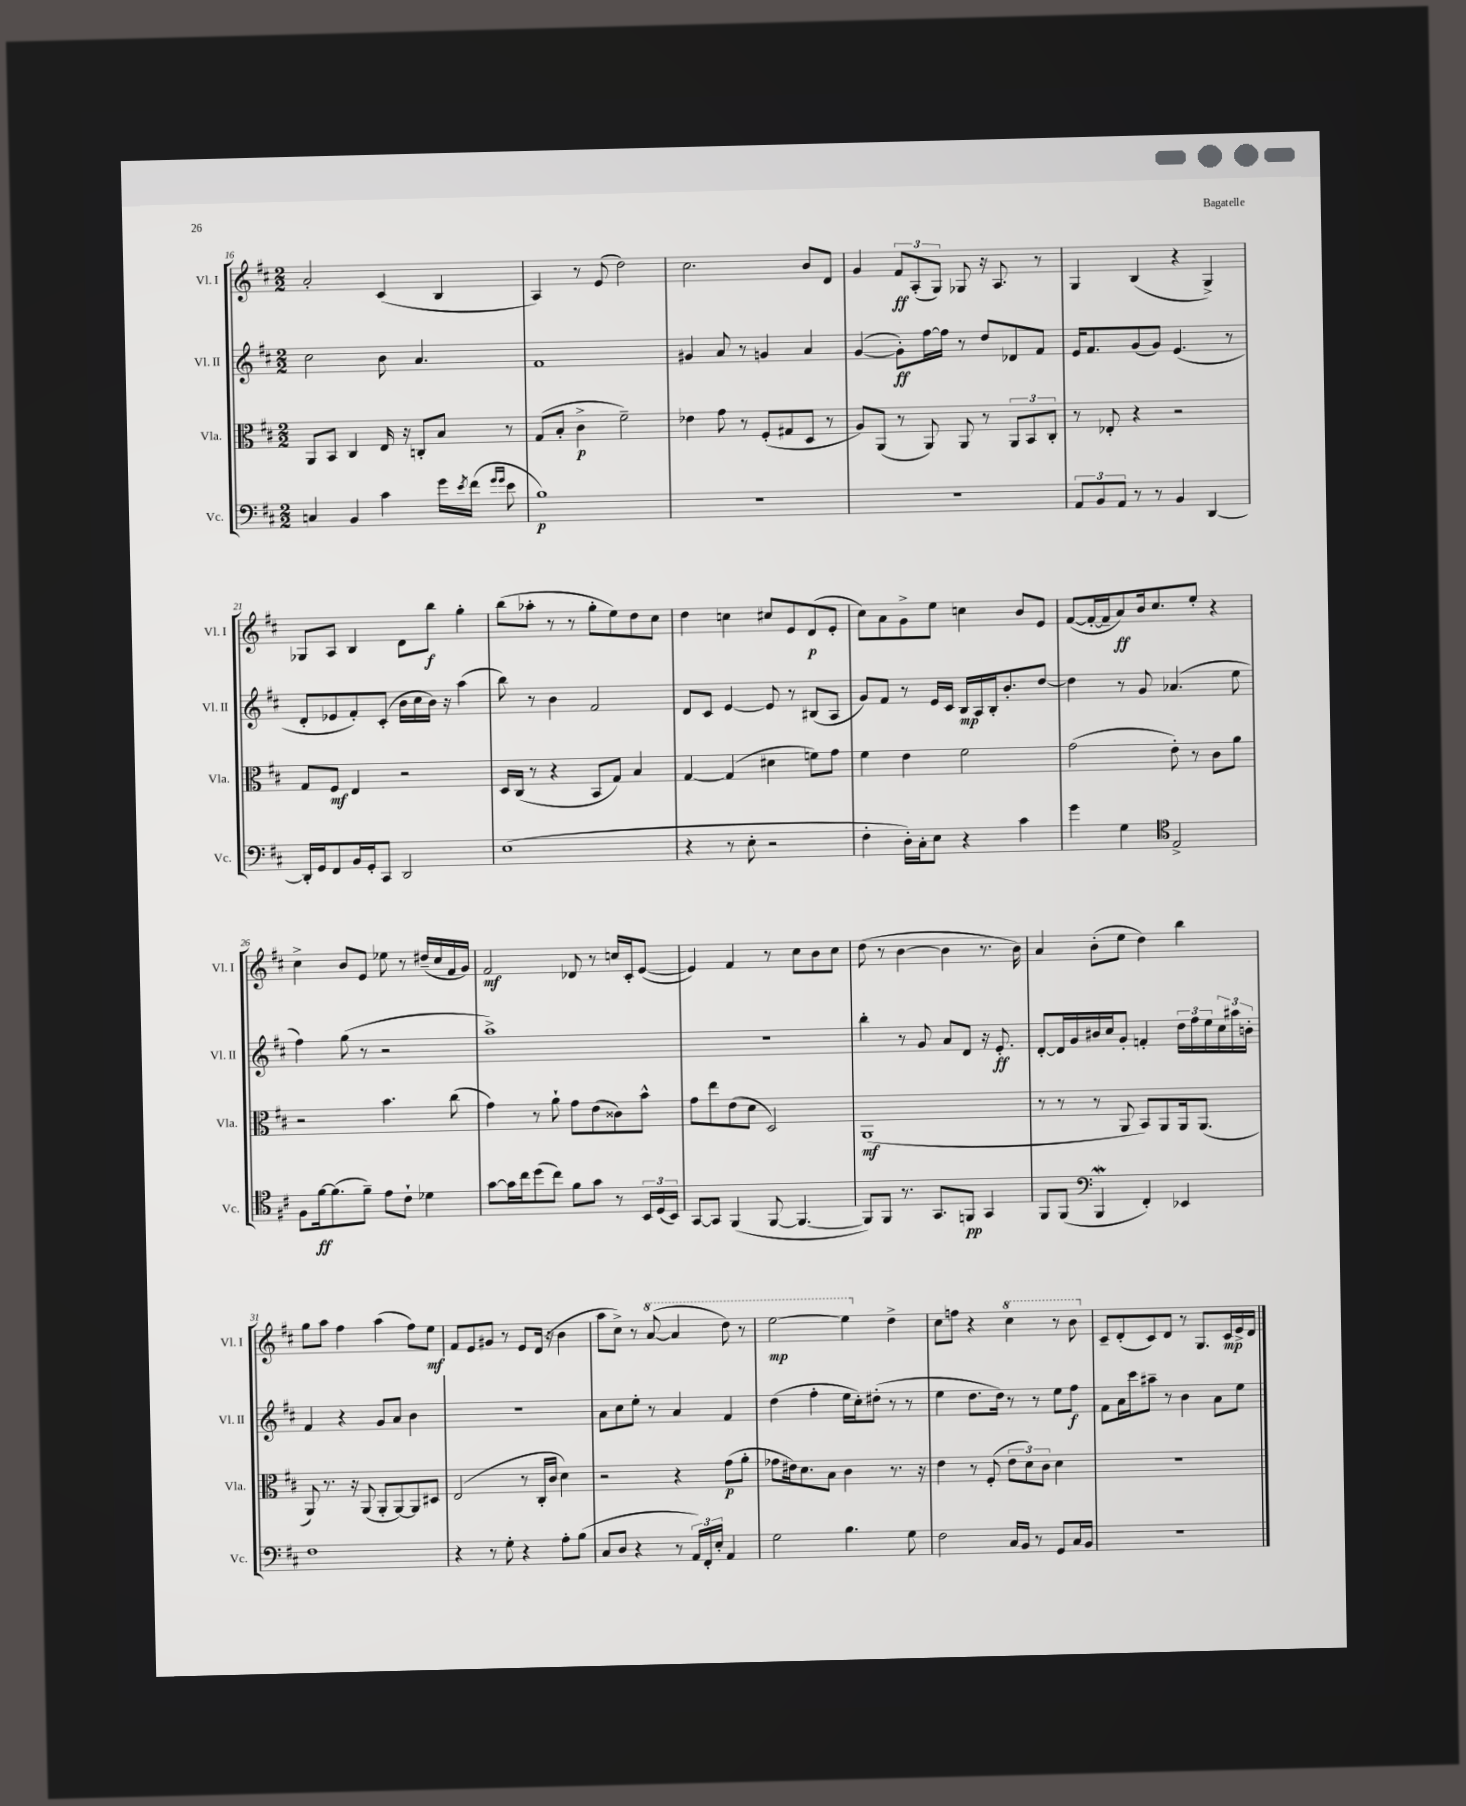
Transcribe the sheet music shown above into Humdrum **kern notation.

**kern	**dynam	**kern	**dynam	**kern	**dynam	**kern	**dynam
*part4	*part4	*part3	*part3	*part2	*part2	*part1	*part1
*staff4	*staff4	*staff3	*staff3	*staff2	*staff2	*staff1	*staff1
*I"Vc.	*	*I"Vla.	*	*I"Vl. II	*	*I"Vl. I	*
*I'Vc.	*	*I'Vla.	*	*I'Vl. II	*	*I'Vl. I	*
*clefF4	*	*clefC3	*	*clefG2	*	*clefG2	*
*k[f#c#]	*	*k[f#c#]	*	*k[f#c#]	*	*k[f#c#]	*
*M2/2	*	*M2/2	*	*M2/2	*	*M2/2	*
=16	=16	=16	=16	=16	=16	=16	=16
4Cn/	.	8AA/L	.	2cc#\	.	2a'/	.
.	.	8BB/J	.	.	.	.	.
4BB/	.	4C#/	.	.	.	.	.
4c#\	.	16E/	.	8b\	.	(4c#/	.
.	.	16r	.	.	.	.	.
.	.	8Cn'/L	.	4.a/	.	.	.
16g\LL	.	8B/J	.	.	.	4B/	.
8qe/	.	.	.	.	.	.	.
(16f#\JJ	.	.	.	.	.	.	.
16qqg/LL	.	.	.	.	.	.	.
16qqg/JJ	.	.	.	.	.	.	.
8e\	.	8r	.	.	.	.	.
=17	=17	=17	=17	=17	=17	=17	=17
1B)	p	(8G/L	.	1f#	.	4A/)	.
.	.	8B'/J	.	.	.	.	.
.	.	4c#^\	p	.	.	8r	.
.	.	.	.	.	.	(8e/	.
.	.	2f#~\)	.	.	.	2dd\)	.
=18	=18	=18	=18	=18	=18	=18	=18
1r	.	4e-X\	.	4g#X/	.	2.cc#\	.
.	.	8g\	.	8a/	.	.	.
.	.	8r	.	8r	.	.	.
.	.	(8F#'/L	.	4gn/	.	.	.
.	.	8G#X/	.	.	.	.	.
.	.	8D/J	.	4a/	.	8b/L	.
.	.	8r	.	.	.	8d/J	.
=19	=19	=19	=19	=19	=19	=19	=19
1r	.	8A/L)	.	([4g/	.	4g/	.
.	.	(8AA/J	.	.	.	.	.
.	.	8r	.	8g'\L])	ff	12f#/L	ff
.	.	.	.	.	.	(12A'/	.
.	.	8AA/)	.	[16ff#\L	.	.	.
.	.	.	.	.	.	12G/J)	.
.	.	.	.	16ff#\JJ]	.	.	.
.	.	8AA/	.	8r	.	8G-X/	.
.	.	8r	.	8dd/L	.	16r	.
.	.	.	.	.	.	8.A/	.
.	.	12AA/L	.	8d-X/	.	.	.
.	.	12BB/	.	.	.	.	.
.	.	.	.	8f#/J	.	8r	.
.	.	12C#'/J	.	.	.	.	.
=20	=20	=20	=20	=20	=20	=20	=20
12AA/L	.	8r	.	16e/KL	.	4G/	.
.	.	.	.	8.f#/	.	.	.
12BB/	.	.	.	.	.	.	.
.	.	8E-X'/	.	.	.	.	.
12AA/J	.	.	.	.	.	.	.
8r	.	4r	.	(8g/	.	(4B/	.
8r	.	.	.	8g/J)	.	.	.
4BB/	.	2r	.	(4.e/	.	4r	.
[4DD/	.	.	.	.	.	4G^/)	.
.	.	.	.	8r	.	.	.
!!LO:LB:g=z
=21	=21	=21	=21	=21	=21	=21	=21
16DD'/LL]	.	8G/L	.	8d'/L	.	8G-X/L	.
16GG/J	.	.	.	.	.	.	.
8FF#/	.	8F#/J	mf	8e-X/	.	8A/J	.
16BB/L	.	4E/	.	8f#'/)	.	4B/	.
16GG'/J	.	.	.	.	.	.	.
8CC#/J	.	.	.	(8c#'/J	.	.	.
2DD/	.	2r	.	16b\LL	.	8d\L	.
.	.	.	.	16cc#\	.	.	.
.	.	.	.	16b\JJ)	.	8bb\J	f
.	.	.	.	16r	.	.	.
.	.	.	.	(4aa\	.	4gg'\	.
=22	=22	=22	=22	=22	=22	=22	=22
(1E	.	16D/LL	.	8bb\)	.	(8bb\L	.
.	.	(16C#/JJ	.	.	.	.	.
.	.	8r	.	8r	.	8aa-X'\J	.
.	.	4r	.	4b\	.	8r	.
.	.	.	.	.	.	8r	.
.	.	8BB/L	.	2f#/	.	8gg'\L	.
.	.	8G/J)	.	.	.	8ee\)	.
.	.	4B/	.	.	.	8dd\	.
.	.	.	.	.	.	8cc#\J	.
=23	=23	=23	=23	=23	=23	=23	=23
4r	.	[4G/	.	8d/L	.	4dd\	.
.	.	.	.	8c#/J	.	.	.
8r	.	(4G/]	.	[4e/	.	4ccn\	.
8E'\	.	.	.	.	.	.	.
2r	.	4d#X\	.	8e/]	.	8cc#X/L	.
.	.	.	.	8r	.	8e/	.
.	.	8fn\L)	.	(8B#X/L	.	(8d/	p
.	.	8g\J	.	8A/J	.	8e'/J	.
=24	=24	=24	=24	=24	=24	=24	=24
4F#'\	.	4f#\	.	8g/L)	.	8cc#\L)	.
.	.	.	.	8f#/J	.	8a\	.
16D'\LL)	.	4e\	.	8r	.	8g^\	.
16C#'\J	.	.	.	.	.	.	.
8E\J	.	.	.	16e/LL	.	8ee\J	.
.	.	.	.	16c#/JJ	.	.	.
4r	.	2f#\	.	16B/LL	mp	4ccn\	.
.	.	.	.	16A/	.	.	.
.	.	.	.	16B'/J	.	.	.
.	.	.	.	8.b'/	.	.	.
4c#\	.	.	.	.	.	8b/L	.
.	.	.	.	[8dd/J	.	8e/J	.
=25	=25	=25	=25	=25	=25	=25	=25
4g\	.	(2g\	.	4dd\]	.	([8f#/L	.
.	.	.	.	.	.	16f#'/L_	.
.	.	.	.	.	.	16f#~/J]	.
4G\	.	.	.	8r	.	8a/)	ff
.	.	.	.	8g/	.	16b/k	.
.	.	.	.	.	.	8.cc#/	.
*clefC4	*	*	*	*	*	*	*
2E^/	.	8e'\)	.	(4.a-X/	.	.	.
.	.	8r	.	.	.	8ee'/J	.
.	.	8c#\L	.	.	.	4r	.
.	.	8a\J	.	8ee\	.	.	.
!!LO:LB:g=z
=26	=26	=26	=26	=26	=26	=26	=26
8F#\L	.	2r	.	4ff#\)	.	4cc#^\	.
[16f#\k	ff	.	.	.	.	.	.
(8.f#\]	.	.	.	.	.	.	.
.	.	.	.	(8gg\	.	8b/L	.
8f#~\J)	.	.	.	8r	.	8e/J	.
8e\L	.	4.b\	.	2r	.	8ee-X\	.
8c#`\J	.	.	.	.	.	8r	.
4d-X\	.	.	.	.	.	(16dd#X~/LL	.
.	.	.	.	.	.	16cc#/	.
.	.	(8cc#\	.	.	.	16f#/	.
.	.	.	.	.	.	16g/JJ)	.
=27	=27	=27	=27	=27	=27	=27	=27
[8g\L	.	4g\)	.	1aa^)	.	2f#/	mf
16g\L]	.	.	.	.	.	.	.
16cc#\J	.	.	.	.	.	.	.
(8dd\	.	8r	.	.	.	.	.
8cc#\J)	.	8a`\	.	.	.	.	.
8f#\L	.	8g\L	.	.	.	8d-X/	.
8g\J	.	(8e\	.	.	.	8r	.
8r	.	8c##X\)	.	.	.	16ccn/LL	.
.	.	.	.	.	.	16c#'/J	.
24BB/LL	.	8b^^\J	.	.	.	([8e/J	.
(24D/	.	.	.	.	.	.	.
24BB/JJ)	.	.	.	.	.	.	.
=28	=28	=28	=28	=28	=28	=28	=28
[8GG/L	.	8g\L	.	1r	.	4e/])	.
8GG/J]	.	8ee\	.	.	.	.	.
(4FF#/	.	(8e\	.	.	.	4f#/	.
.	.	8d\J	.	.	.	.	.
[8FF#/	.	2D/)	.	.	.	8r	.
4.FF#/_	.	.	.	.	.	8cc#\L	.
.	.	.	.	.	.	8b\	.
.	.	.	.	.	.	8cc#\J	.
=29	=29	=29	=29	=29	=29	=29	=29
8FF#/L])	.	(1AA	mf	4bb'\	.	(8dd\	.
8FF#/J	.	.	.	.	.	8r	.
8.r	.	.	.	8r	.	[4b\	.
.	.	.	.	8g/	.	.	.
8.GG/L	.	.	.	.	.	.	.
.	.	.	.	8a/L	.	4b\]	.
8FFn/J	pp	.	.	8d/J	.	.	.
4GG/	.	.	.	16r	.	8.r	.
.	.	.	.	8.e'/	ff	.	.
.	.	.	.	.	.	16b\)	.
=30	=30	=30	=30	=30	=30	=30	=30
8FF#/L	.	8r	.	[8d'/L	.	4a/	.
(8FF#/J	.	8r	.	16d/L]	.	.	.
.	.	.	.	16g/	.	.	.
*clefF4	*	*	*	*	*	*	*
4BBBW/	.	8r	.	16b#X/	.	(8b'\L	.
.	.	.	.	16cc#/J	.	.	.
.	.	8AA/	.	8g'/J	.	8ee\J	.
4FF#'/)	.	8BB/L)	.	4fn'/	.	4dd\)	.
.	.	8AA/	.	.	.	.	.
4EE-X/	.	16AA/k	.	24dd\LL	.	4bb\	.
.	.	.	.	24ff#\	.	.	.
.	.	(8.AA/J	.	.	.	.	.
.	.	.	.	24ee\	.	.	.
.	.	.	.	24cc#\	.	.	.
.	.	.	.	24aa#X\	.	.	.
.	.	.	.	24bn'\JJ	.	.	.
!!LO:LB:g=z
=31	=31	=31	=31	=31	=31	=31	=31
1F#	.	8AA/)	.	4f#/	.	8gg\L	.
.	.	8.r	.	.	.	8aa\J	.
.	.	.	.	4r	.	4ff#\	.
.	.	16r	.	.	.	.	.
.	.	(8AA/	.	.	.	.	.
.	.	8AA'/L	.	8g/L	.	(4aa\	.
.	.	[8AA/)	.	8a/J	.	.	.
.	.	8AA/]	.	4b\	.	8ff#\L)	.
.	.	8D#X/J	.	.	.	8ee\J	mf
=32	=32	=32	=32	=32	=32	=32	=32
4r	.	(2E/	.	1r	.	8f#/L	.
.	.	.	.	.	.	8e/	.
8r	.	.	.	.	.	8g#X/J	.
8G'\	.	.	.	.	.	8r	.
4r	.	8r	.	.	.	8e/L	.
.	.	16C#'/LL	.	.	.	(16d/Jk	.
.	.	16c#/JJ	.	.	.	16r	.
8A'\L	.	4d\)	.	.	.	4b\	.
(8B\J	.	.	.	.	.	.	.
=33	=33	=33	=33	=33	=33	=33	=33
8C#/L	.	2r	.	8a\L	.	8aa\L	.
8D/J	.	.	.	8cc#\	.	8cc#^\J)	.
4r	.	.	.	8ee'\J	.	8r	.
*	*	*	*	*	*	*8va	*
.	.	.	.	8r	.	([8aa/	.
8r	.	4r	.	4a/	.	4aa/]	.
24AA/LL)	.	.	.	.	.	.	.
24FF#'/	.	.	.	.	.	.	.
24E'/JJ	.	.	.	.	.	.	.
4AA/	.	(8g\L	p	4f#/	.	8ddd\)	.
.	.	8a'\J	.	.	.	8r	.
=34	=34	=34	=34	=34	=34	=34	=34
2G\	.	8g-X\L	.	(4dd\	.	[2eee\	mp
.	.	16e#X\k)	.	.	.	.	.
.	.	8.d\	.	.	.	.	.
.	.	.	.	4ff#'\	.	.	.
.	.	8B\J	.	.	.	.	.
4.B\	.	4c#\	.	16ee\LL	.	4eee\]	.
.	.	.	.	16cc#'\J)	.	.	.
.	.	.	.	(8dd#X'\J	.	.	.
*	*	*	*	*	*	*X8va	*
.	.	8.r	.	8r	.	4dd^\	.
8G\	.	.	.	8r	.	.	.
.	.	16r	.	.	.	.	.
=35	=35	=35	=35	=35	=35	=35	=35
2F#\	.	4e\	.	4ee\	.	8cc#\L	.
.	.	.	.	.	.	8ffn\J	.
.	.	8r	.	8.dd\L	.	4r	.
.	.	(8F#'/	.	.	.	.	.
.	.	.	.	16dd\Jk)	.	.	.
*	*	*	*	*	*	*8va	*
16C#/LL	.	12e\L	.	8r	.	4ccc#\	.
16BB/JJ	.	.	.	.	.	.	.
.	.	12d\)	.	.	.	.	.
8r	.	.	.	8r	.	.	.
.	.	12c#\J	.	.	.	.	.
8GG/L	.	4d\	.	8ee\L	.	8r	.
16C#/L	.	.	.	8ff#\J	f	8bb\	.
16BB/JJ	.	.	.	.	.	.	.
=36	=36	=36	=36	=36	=36	=36	=36
*	*	*	*	*	*	*X8va	*
1r	.	1r	.	8f#\L	.	8c#~/L	.
.	.	.	.	16a\L	.	(8d'/	.
.	.	.	.	16ccc#\J	.	.	.
.	.	.	.	8aa#X~\J	.	8c#/)	.
.	.	.	.	8r	.	8d/J	.
.	.	.	.	4b\	.	8r	.
.	.	.	.	.	.	8.G/L	.
.	.	.	.	8a\L	.	.	.
.	.	.	.	.	.	16c#/L	mp
.	.	.	.	8ee\J	.	16e^/	.
.	.	.	.	.	.	16d/JJ	.
==	==	==	==	==	==	==	==
*-	*-	*-	*-	*-	*-	*-	*-
